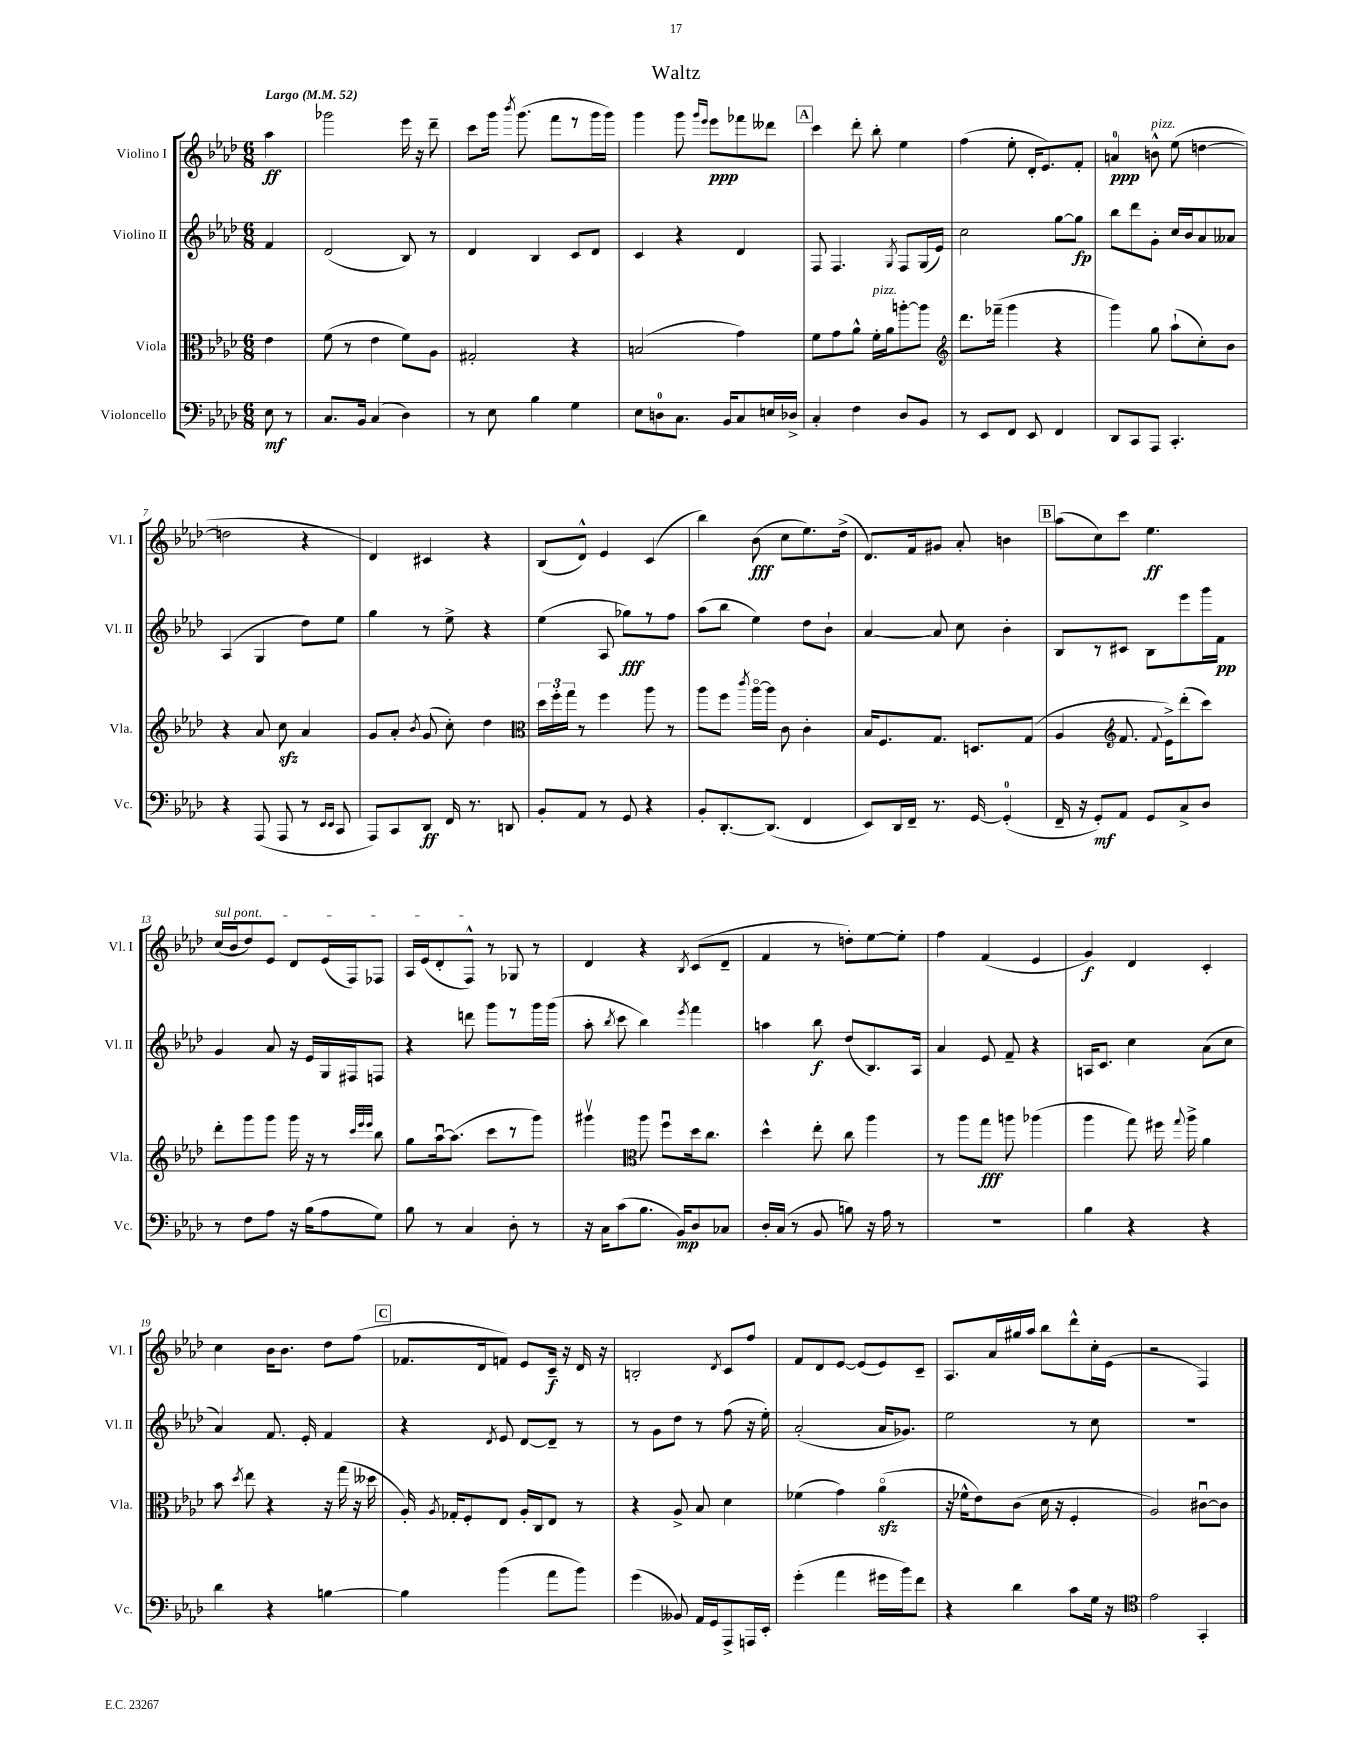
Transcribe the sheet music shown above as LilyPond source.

\header { title = "Waltz" }
<<
\new StaffGroup <<
\new Staff = "s0" \with { instrumentName = "Violino I" shortInstrumentName = "Vl. I" } {
    \clef treble \key aes \major \numericTimeSignature \time 6/8 \partial 4 \tempo "Largo" 4 = 52
    \autoBeamOff aes''4\ff |
    ges'''2 ees'''16 r16 des'''8-- |
    c'''8[ g'''16] \acciaccatura { bes'''8 } g'''8.( f'''8[ r8 g'''16 g'''16]) |
    g'''4 g'''8 \grace { g'''16[ ees'''16] } ees'''8[\ppp fes'''8 deses'''8] |
    \mark \markup { \box "A" } c'''4 des'''8-. bes''8-. ees''4 |
    f''4( ees''8-. des'16[-. ees'8.) f'8]-. |
    a'4-0\ppp b'8-^^\markup { \italic "pizz." } ees''8( d''4~ |
    d''2 r4 |
    des'4) cis'4 r4 |
    bes8[( des'8]-^) ees'4 c'4( |
    bes''4) bes'8\fff( c''8[ ees''8.) des''16]->( |
    des'8.[) f'16 gis'8] aes'8-. b'4 |
    \mark \markup { \box "B" } aes''8[( c''8) c'''8] ees''4.\ff |
    \once \override TextSpanner.bound-details.left.text = \markup { \italic "sul pont." } c''16[\startTextSpan( bes'16 des''8) ees'8] des'8[ ees'16( f16) fes8] |
    aes16[ ees'16( des'8-. f8]-^\stopTextSpan) r8 ges8 r8 |
    des'4 r4 \acciaccatura { bes8 } c'8[( des'8]-- |
    f'4 r8 d''8[-.) ees''8~ ees''8]-. |
    f''4 f'4( ees'4 |
    g'4\f) des'4 c'4-. |
    c''4 bes'16[ bes'8.] des''8[ f''8]( |
    \mark \markup { \box "C" } fes'8.[ des'16 f'8]) ees'8[ c'16]--\f r16 des'16 r16 |
    b2-. \acciaccatura { des'8 } c'8[ f''8] |
    f'8[ des'8 ees'8]~ ees'8[( ees'8) c'8]-- |
    aes8.[ aes'16 gis''16 aes''16] bes''8[ des'''8-^ c''16-. ees'16]( |
    r2 f4) \bar "|." |
}
\new Staff = "s1" \with { instrumentName = "Violino II" shortInstrumentName = "Vl. II" } {
    \clef treble \key aes \major \numericTimeSignature \time 6/8 \partial 4
    \autoBeamOff f'4 |
    des'2( bes8) r8 |
    des'4 bes4 c'8[ des'8] |
    c'4 r4 des'4 |
    \mark \markup { \box "A" } f8 f4. \acciaccatura { g8 } f8[ g16( ees'16]) |
    c''2 g''8[~ g''8]\fp |
    bes''8[ des'''8 g'8]-. c''16[ bes'16 aes'8 aeses'8] |
    aes4( g4 des''8[) ees''8] |
    g''4 r8 ees''8-> r4 |
    ees''4( aes8 ges''8[\fff) r8 f''8] |
    aes''8[( bes''8] ees''4) des''8[ bes'8]-! |
    aes'4~ aes'8 c''8 bes'4-. |
    \mark \markup { \box "B" } bes8[ r8 cis'8] bes8[ ees'''8 g'''16 f'16]\pp |
    g'4 aes'8 r16 ees'16[ g16 fis16 f8] |
    r4 d'''8 g'''8[ r8 g'''16 g'''16]( |
    aes''8-. \acciaccatura { bes''8 } c'''8 bes''4) \acciaccatura { ees'''8 } f'''4 |
    a''4 bes''8\f des''8[( bes8.) aes16] |
    aes'4 ees'8 f'8-- r4 |
    a16[ c'8.] c''4 aes'8[( c''8] |
    aes'4) f'8. ees'16-. f'4 |
    \mark \markup { \box "C" } r4 \acciaccatura { des'8 } ees'8 des'8[~ des'8]-- r8 |
    r8 g'8[ des''8] r8 f''8( r16 ees''16-.) |
    aes'2-.( aes'16[ ges'8.]) |
    ees''2 r8 c''8 |
    R2. \bar "|." |
}
\new Staff = "s2" \with { instrumentName = "Viola" shortInstrumentName = "Vla." } {
    \clef alto \key aes \major \numericTimeSignature \time 6/8 \partial 4
    \autoBeamOff ees'4 |
    f'8( r8 ees'4 f'8[) aes8] |
    gis2-. r4 |
    b2( g'4) |
    \mark \markup { \box "A" } f'8[ g'8 aes'8]-^ f'16[-.^\markup { \italic "pizz." } aes'16 a''8~-. a''8] |
    \clef treble des'''8.[ fes'''16]--( g'''4 r4 |
    g'''4) g''8 aes''8[-!( c''8-.) bes'8] |
    r4 aes'8 c''8\sfz aes'4 |
    g'8[ aes'8]-. \acciaccatura { bes'8 } g'8( c''8-.) des''4 |
    \clef alto \tuplet 3/2 { des''16[ f''16-. g''16] } r8 f''4 aes''8 r8 |
    aes''8[ f''8] \acciaccatura { c'''8 } aes''16[~\flageolet aes''16] c'8 c'4-. |
    bes16[ f8. g8.] d8.[ g8]( |
    \mark \markup { \box "B" } aes4 \clef treble f'8. \appoggiatura { f'8 } ees'16[->) des'''8-.( c'''8]) |
    des'''8[-. g'''8 g'''8] g'''16 r16 r8 \grace { c'''32[ ees'''32 ees'''32] } bes''8 |
    g''8[ aes''16~\downbow aes''8.]( c'''8[ r8 g'''8]) |
    gis'''4\upbow \clef alto aes''8 f''8[\downbow des''16 c''8.] |
    des''4-^ ees''8-. c''8 aes''4 |
    r8 aes''8[ g''8]\fff a''8 aes''4( |
    aes''4 g''8) fis''16 \appoggiatura { g''8 } aes''16-> aes'4 |
    bes'8 \acciaccatura { des''8 } ees''8 r4 r16 g''16( r16 deses''16 |
    \mark \markup { \box "C" } aes16-.) \acciaccatura { aes8 } ges16[-. f8-. ees8] aes16[-. c16 ees8] r8 |
    r4 aes8-> bes8 des'4 |
    fes'4( g'4) aes'4\flageolet\sfz( |
    r16 fes'16[-^ ees'8) c'8]( des'16 r16 f4-. |
    aes2) cis'8[~\downbow cis'8] \bar "|." |
}
\new Staff = "s3" \with { instrumentName = "Violoncello" shortInstrumentName = "Vc." } {
    \clef bass \key aes \major \numericTimeSignature \time 6/8 \partial 4
    \autoBeamOff ees8\mf r8 |
    c8.[ bes,16] c4( des4) |
    r8 ees8 bes4 g4 |
    ees8[ d8-0 c8.] bes,16[ c8 e16 des16]-> |
    \mark \markup { \box "A" } c4-. f4 des8[ bes,8] |
    r8 ees,8[ f,8] ees,8 f,4 |
    des,8[ c,8 aes,,8] c,4.-. |
    r4 aes,,8( aes,,8 r8 \grace { ees,16[ ees,16] } c,8 |
    aes,,8[) c,8 des,8]\ff f,16 r8. d,8 |
    bes,8[-. aes,8] r8 g,8 r4 |
    bes,8[-. des,8.~-. des,8.]( f,4 |
    ees,8[) des,16 f,16]-- r8. g,16~ g,4-0-.( |
    \mark \markup { \box "B" } f,16-- r16 g,8[-.\mf) aes,8] g,8[ c8-> des8] |
    r8 f8[ aes8] r16 bes16[( aes8 g8]) |
    bes8 r8 c4 des8-. r8 |
    r16 c16[ c'8( bes8.] bes,16[\mp) des8 ces8] |
    des16[-. c16]( r8 bes,8 b8) r16 aes16 r8 |
    R2. |
    bes4 r4 r4 |
    des'4 r4 b4~ |
    \mark \markup { \box "C" } b4 bes'4( aes'8[ bes'8]) |
    g'4( beses,8) aes,16[ g,16 aes,,8-> a,,16 ees,16]-. |
    g'4-.( aes'4 gis'16[ bes'16) f'8] |
    r4 des'4 c'8[ g16] r16 |
    \clef tenor ees'2 g,4-. \bar "|." |
}
>>
>>
